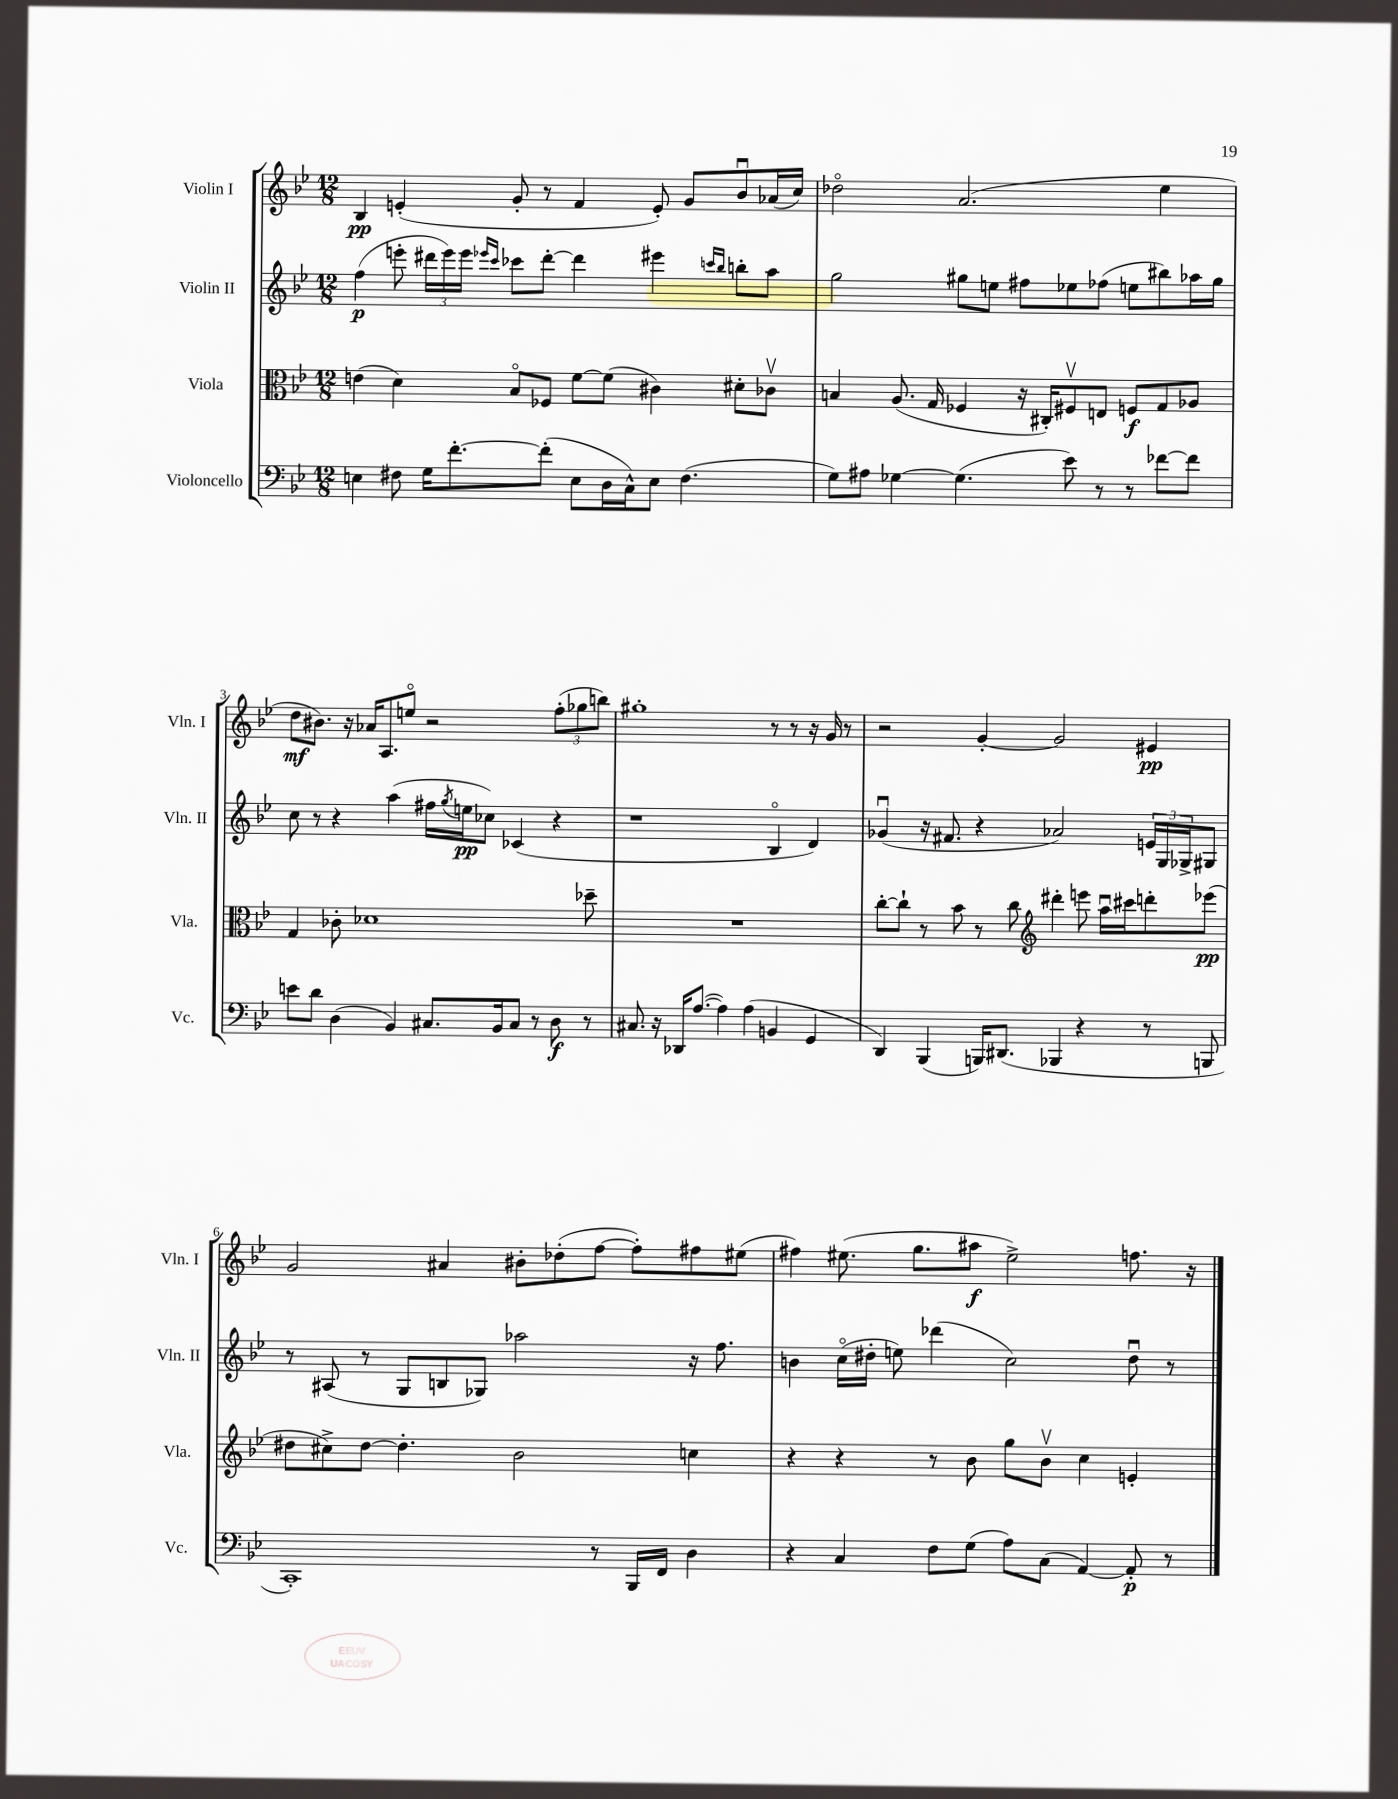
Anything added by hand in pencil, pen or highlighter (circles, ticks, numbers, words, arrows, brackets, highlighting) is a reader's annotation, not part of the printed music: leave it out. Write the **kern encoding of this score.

**kern	**dynam	**kern	**dynam	**kern	**dynam	**kern	**dynam
*part4	*part4	*part3	*part3	*part2	*part2	*part1	*part1
*staff4	*staff4	*staff3	*staff3	*staff2	*staff2	*staff1	*staff1
*I"Violoncello	*	*I"Viola	*	*I"Violin II	*	*I"Violin I	*
*I'Vc.	*	*I'Vla.	*	*I'Vln. II	*	*I'Vln. I	*
*clefF4	*	*clefC3	*	*clefG2	*	*clefG2	*
*k[b-e-]	*	*k[b-e-]	*	*k[b-e-]	*	*k[b-e-]	*
*M12/8	*	*M12/8	*	*M12/8	*	*M12/8	*
=1	=1	=1	=1	=1	=1	=1	=1
4En\	.	(4en\	.	(4ff\	p	4B-/	pp
8F#X\	.	4d\)	.	8eeen'\	.	(4en'/	.
16G\KL	.	.	.	24ddd#X\LL	.	.	.
.	.	.	.	24eee\)	.	.	.
[8.f'\	.	.	.	.	.	.	.
.	.	.	.	24eee\JJ	.	.	.
.	.	.	.	16qqeee-X/LL	.	.	.
.	.	.	.	16qqccc/JJ	.	.	.
.	.	8B-/L	.	8ccc-X\L	.	8g'/	.
(8f'\J]	.	8F-X/J	.	[8ddd#'\J	.	8r	.
8E\L	.	[8f\L	.	4ddd#\]	.	4f/	.
16D\L	.	(8f\J]	.	.	.	.	.
16C^^\J)	.	.	.	.	.	.	.
8E\J	.	4c#X\)	.	4eee#X\	.	8e'/)	.
(4.F#\	.	.	.	.	.	8g/L	.
.	.	.	.	16qqcccn/LL	.	.	.
.	.	.	.	16qqbb-/JJ	.	.	.
.	.	8d#X'\L	.	8bbn'\L	.	8b-u/	.
.	.	8c-Xv\J	.	8aa\J	.	(16a-X/L	.
.	.	.	.	.	.	16cc/JJ)	.
=2	=2	=2	=2	=2	=2	=2	=2
8G\L)	.	4Bn/	.	2gg\	.	2dd-X\	.
8A#X\J	.	.	.	.	.	.	.
[4G-X\	.	(8.A/	.	.	.	.	.
.	.	16G/	.	.	.	.	.
(4.G-\]	.	4F-X/	.	8gg#X\L	.	(2.a/	.
.	.	.	.	8een\J	.	.	.
.	.	16r	.	8ff#X\L	.	.	.
.	.	16C#X'/KL)	.	.	.	.	.
8e-\)	.	8F#Xv/	.	8ee-X\	.	.	.
8r	.	8En/J	.	(8ff-X\J	.	.	.
8r	.	8Fn/L	f	8een\L	.	.	.
[8f-X\L	.	8G/	.	8bb#X\)	.	4ee-\	.
8f-\J]	.	8A-X/J	.	16aa-X\L	.	.	.
.	.	.	.	16gg#\JJ	.	.	.
!!LO:LB:g=z
=3	=3	=3	=3	=3	=3	=3	=3
8en\L	.	4G/	.	8cc\	.	8dd\L	mf
8d\J	.	.	.	8r	.	8.b#X\J)	.
(4D\	.	8c-X'\	.	4r	.	.	.
.	.	.	.	.	.	16r	.
.	.	1d-X	.	.	.	16a-X/KL	.
.	.	.	.	.	.	8.A/	.
4BB-/)	.	.	.	(4aa\	.	.	.
.	.	.	.	.	.	8een/J	.
8.C#X/L	.	.	.	16ff#X\LL	.	2r	.
.	.	.	.	8qgg/	.	.	.
.	.	.	.	16een\J	pp	.	.
.	.	.	.	8cc-X\J)	.	.	.
16BB-/k	.	.	.	.	.	.	.
8C#/J	.	.	.	(4c-X/	.	.	.
8r	.	.	.	.	.	.	.
8D\	f	.	.	4r	.	(12ff'\L	.
.	.	.	.	.	.	12gg-X\	.
8r	.	8dd-X~\	.	.	.	.	.
.	.	.	.	.	.	12bbn\J)	.
=4	=4	=4	=4	=4	=4	=4	=4
8.C#X/	.	1.r	.	1r	.	1gg#X'	.
16r	.	.	.	.	.	.	.
16DD-X/KL	.	.	.	.	.	.	.
([8.A/J	.	.	.	.	.	.	.
4A\])	.	.	.	.	.	.	.
(4A\	.	.	.	.	.	.	.
4BBn/	.	.	.	4B-/	.	8r	.
.	.	.	.	.	.	8r	.
4GG/	.	.	.	4d/)	.	16r	.
.	.	.	.	.	.	16g/	.
.	.	.	.	.	.	8r	.
=5	=5	=5	=5	=5	=5	=5	=5
4DD/)	.	[8cc'\L	.	(4g-Xu/	.	2r	.
.	.	8cc`\J]	.	.	.	.	.
(4BBB-/	.	8r	.	16r	.	.	.
.	.	.	.	8.f#X/	.	.	.
.	.	8b-\	.	.	.	.	.
16BBBn/KL)	.	8r	.	4r	.	[4g'/	.
(8.DD#X/J	.	.	.	.	.	.	.
.	.	8cc\	.	.	.	.	.
*	*	*clefG2	*	*	*	*	*
4BBB-X/	.	4ddd#X'\	.	2a-X/)	.	2g/]	.
4r	.	8eeen\	.	.	.	.	.
.	.	16aau\LL	.	.	.	.	.
.	.	16ccc#X\J	.	.	.	.	.
8r	.	8dddn'\	.	24en/LL	.	4e#X/	pp
.	.	.	.	24G/	.	.	.
.	.	.	.	24G-X^/J	.	.	.
8BBBn/	.	(8eee-X\J	pp	8G#X/J	.	.	.
!!LO:LB:g=z
=6	=6	=6	=6	=6	=6	=6	=6
1CC')	.	8dd#X\L	.	8r	.	2g/	.
.	.	8cc#X^\)	.	(8A#X/	.	.	.
.	.	[8dd#\J	.	8r	.	.	.
.	.	4.dd#'\]	.	8G/L	.	.	.
.	.	.	.	8Bn/	.	4a#X/	.
.	.	.	.	8G-X/J)	.	.	.
.	.	2b-\	.	2aa-X\	.	8b#X'\L	.
.	.	.	.	.	.	(8dd-X'\	.
8r	.	.	.	.	.	[8ff\J	.
16BBB-/LL	.	.	.	.	.	8ff'\L])	.
16FF/JJ	.	.	.	.	.	.	.
4D\	.	4ccn\	.	16r	.	8ff#X\	.
.	.	.	.	8.ff\	.	.	.
.	.	.	.	.	.	(8ee#X\J	.
=7	=7	=7	=7	=7	=7	=7	=7
4r	.	4r	.	4bn\	.	4ff#X\)	.
4C/	.	4r	.	(16cc\LL	.	(8.ee#X\	.
.	.	.	.	16dd#X'\JJ	.	.	.
.	.	.	.	8een\)	.	.	.
.	.	.	.	.	.	8.gg\L	.
8F\L	.	8r	.	(4ddd-X\	.	.	.
(8G\J	.	8b-\	.	.	.	8aa#X\J	f
8A\L)	.	8gg\L	.	2cc\)	.	2ee#^\)	.
(8C\J	.	8b-v\J	.	.	.	.	.
[4AA/)	.	4cc\	.	.	.	.	.
8AA'/]	p	4en'/	.	8dd#u\	.	8.ffn\	.
8r	.	.	.	8r	.	.	.
.	.	.	.	.	.	16r	.
==	==	==	==	==	==	==	==
*-	*-	*-	*-	*-	*-	*-	*-
